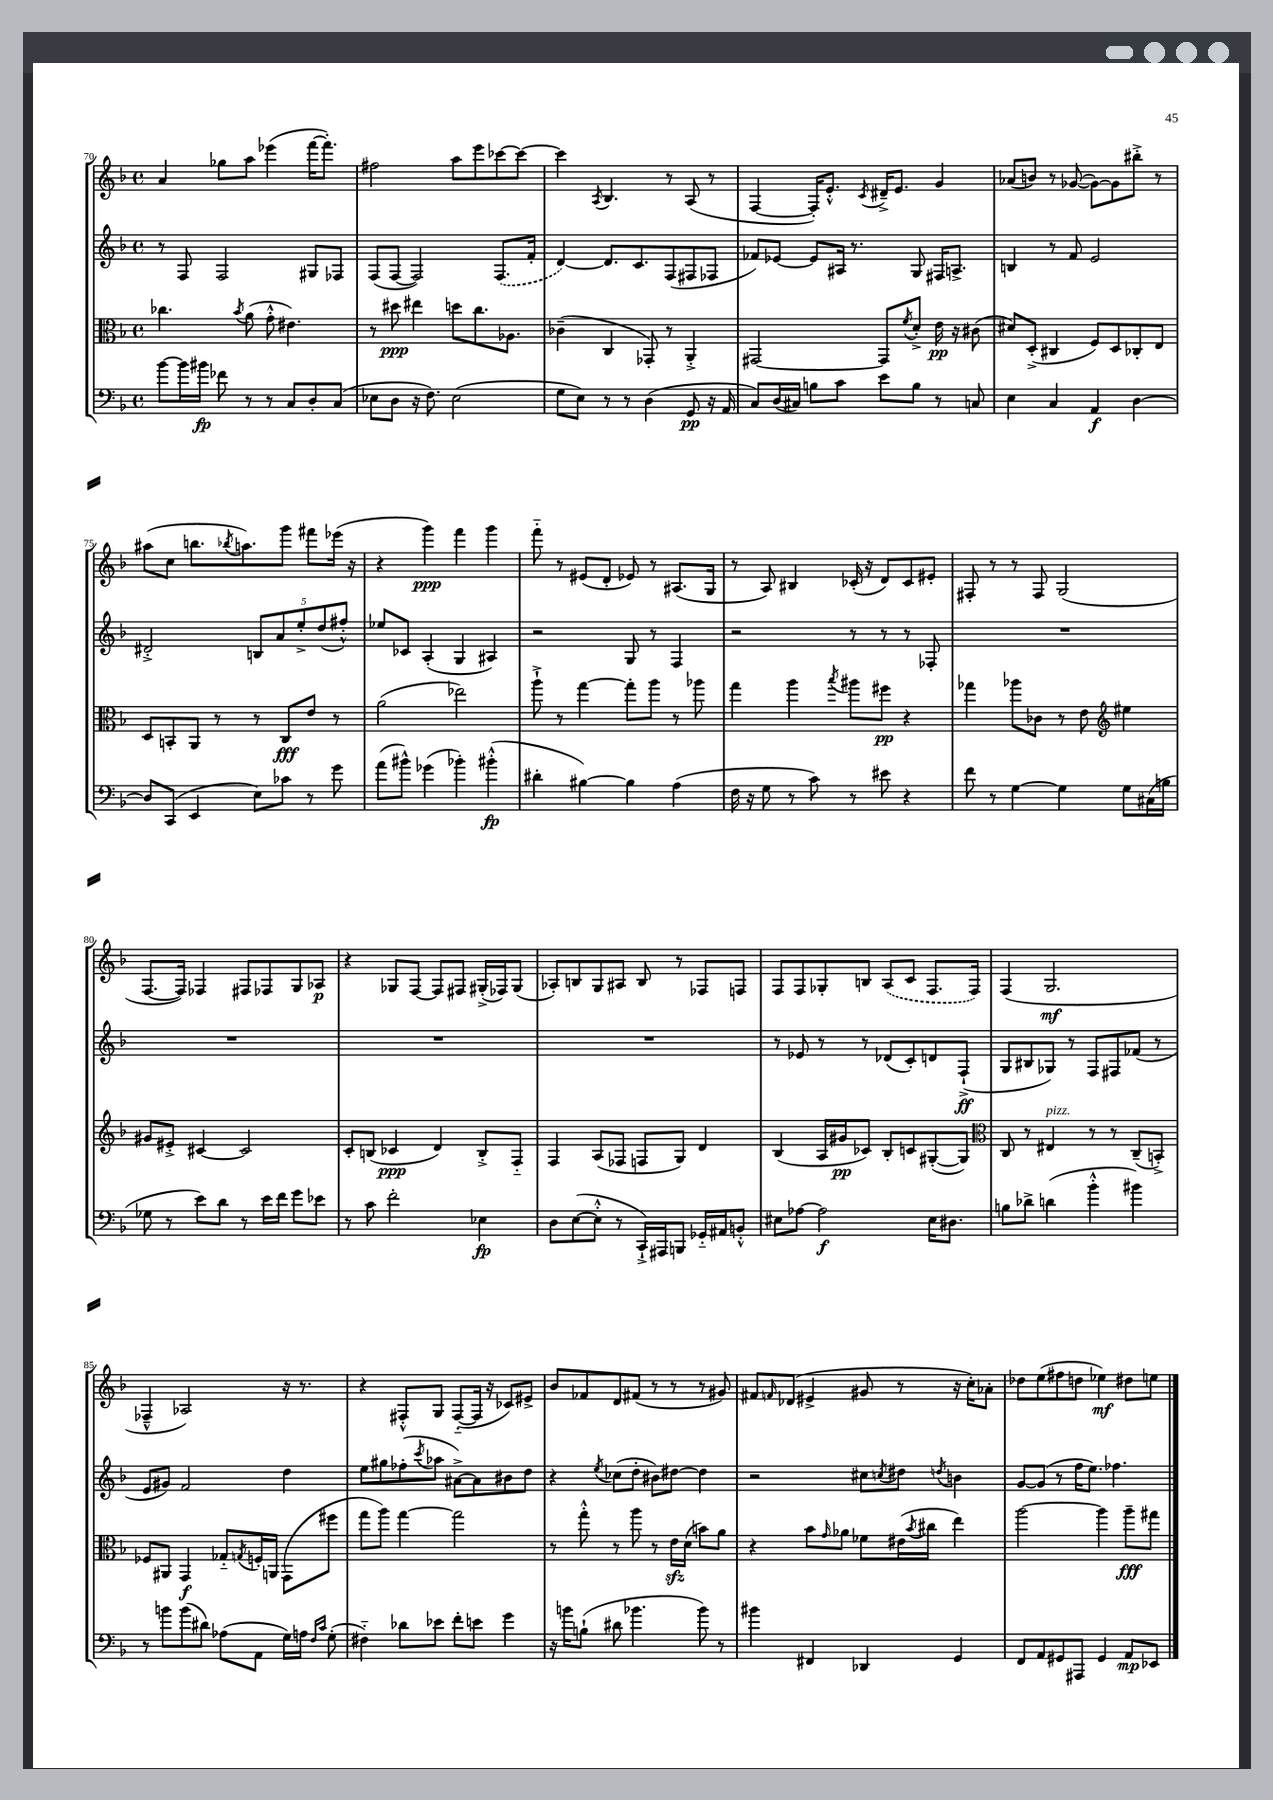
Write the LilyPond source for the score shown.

<<
\new StaffGroup <<
\new Staff = "s0" {
    \clef treble \key f \major \defaultTimeSignature \time 4/4
    a'4 ges''8 a''8 ees'''4( f'''16~ f'''8.-.) |
    fis''2 a''8 e'''8 ces'''8~ ces'''8~ |
    ces'''4 \acciaccatura { a8 } bes4. r8 a8( r8 |
    f4~ f16-.) e'8.-.-^ \acciaccatura { c'8 } dis'16---> e'8. g'4 |
    aes'8( b'8) r8 ges'8~( ges'8~) ges'8 bis''8-.-> r8 |
    ais''8( c''8 b''8. \acciaccatura { bes''8 } a''8.) g'''8 fis'''8 ees'''16( r16 |
    r4 g'''4\ppp) f'''4 g'''4 |
    f'''8-_ r8 eis'8( d'8-. ees'8) r8 ais8.( g16 |
    r8 a8) bis4 ces'16-.( r16 d'8) ces'8 eis'8-. |
    fis8-. r8 r8 fis8 g2( |
    f8.~ f16) fes4 fis8 fes8 g8 aes8\p |
    r4 ges8 f8~ f8 fis8 gis16-.->( fes16) gis8( |
    aes8-.) b8 g8 ais8 b8 r8 fes8 f8 |
    f8 f8 ges8-. b8 \once \slurDashed a8( c'8 f8. f16) |
    f4( g2.\mf |
    fes4---^ aes2) r16 r8. |
    r4 fis8-.-^ g8 fis8~-_( fis16 r16 ces'8) eis'8-> |
    bes'8 fes'8 d'8 fis'8( r8 r8 r8 gis'8) |
    fis'8 \grace { f'16 } des'8( eis'4-> gis'8 r8 r16 c''16-.) aes'8-. |
    des''8 e''8( fis''8 d''8 ees''4\mf) dis''8 e''8 \bar "|." |
}
\new Staff = "s1" {
    \clef treble \key f \major \defaultTimeSignature \time 4/4
    r8 f8 f2 gis8 fes8 |
    f8( f8~ f2) \once \slurDashed f8.( f'16-. |
    d'4~) d'8. c'8. f8( fis8 fes8 |
    fes'8) ees'8~ ees'8 ais16 r8. g8 fis16 a8.-> |
    b4 r8 f'8 e'2 |
    dis'2-.-> \tuplet 5/4 { b8 a'8 e''8-.-> d''8( fis''8-.-^) } |
    ees''8 ces'8 a4-.( g4 ais4) |
    r2 g8 r8 f4 |
    r2 r8 r8 r8 fes8-. |
    R1 |
    R1 |
    R1 |
    R1 |
    r8 ees'8 r8 r8 des'8( c'8-.) d'8 f8-!->\ff( |
    g8 bis8 ges8) r8 f8 fis8 fes'8( r8 |
    e'8 gis'8) f'2 d''4 |
    e''8 gis''8 fes''8-.( \acciaccatura { c'''8 } aes''8 ais'8~->) ais'8 bis'8 d''8 |
    r4 \acciaccatura { e''8 } ces''8( d''8-. bis'8) dis''8~ dis''4 |
    r2 cis''8 \acciaccatura { c''8 } dis''8 \acciaccatura { d''8 } b'4 |
    g'8~ g'8( r8 f''16 e''8.) fes''4. \bar "|." |
}
\new Staff = "s2" {
    \clef alto \key f \major \defaultTimeSignature \time 4/4
    ces''4. \acciaccatura { bes'8 } a'8( g'8-.-^ eis'4.) |
    r8 dis''8\ppp eis''4 d''8 c''8. aes8. |
    ces'4--( c4 ges,8-.) r8 a,4-.-> |
    gis,2~ gis,8 \acciaccatura { f'8 } d'8-.-> e'16\pp r16 cis'8( |
    dis'8) d8-.->( cis4 f8) d8 ces8-. e8 |
    d8 b,8-. a,8 r8 r8 c8\fff e'8 r8 |
    a'2( ees''2) |
    a''8-!-> r8 g''4~ g''8-. a''8 r8 aes''8 |
    g''4 a''4 \acciaccatura { bes''8 } ais''8 fis''8\pp r4 |
    ges''4 aes''8 ces'8 r8 e'8 \clef treble eis''4 |
    gis'8 eis'8-.-> cis'4~ cis'2 |
    c'8-. b8( ces'4\ppp d'4) b8-.-> f8-_ |
    f4 a8( fes8 f8 g8) d'4 |
    bes4( a16 gis'16\pp ces'8) bes8-. c'8 gis8~-.( gis8) |
    \clef alto c8 r8 eis4^\markup { \italic "pizz." } r8 r8 c8--( b,8-.->) |
    fes8 ais,8 g,4\f ges8-_ \acciaccatura { g8 } f16-. a,16 g,8( fis''8 |
    g''8 a''8) g''4~ g''2 |
    r8 g''8-.-^ r8 a''8 r8 e'16\sfz d'16( b'8) a'8 |
    r4 bes'8 \grace { g'16 } aes'8 fes'8 eis'16( \acciaccatura { bes'8 } cis''16 e''4) |
    a''2~ a''4 a''8--\fff gis''8 \bar "|." |
}
\new Staff = "s3" {
    \clef bass \key f \major \defaultTimeSignature \time 4/4
    bes'8~ bes'16 bis'16\fp fes'8 r8 r8 c8 d8-. c8( |
    ees8 d8 r16 f8.) ees2( |
    g8 e8) r8 r8 d4( g,8\pp r16 a,16 |
    c8) d16( cis16) b8 c'8 e'8 b8 r8 c8 |
    e4 c4 a,4\f d4~ |
    d8 c,8( e,4 e8) ces'8 r8 g'8 |
    a'8( bis'8-^) ges'4( bes'4-.) bis'4-.-^\fp( |
    dis'4-. bis4~) bis4 a4( |
    f16 r16 g8 r8 c'8) r8 eis'8 r4 |
    f'8 r8 g4~ g4 g8 cis16( b16 |
    ges8 r8 e'8) d'8 r8 e'16 f'16 g'8 ees'8 |
    r8 c'8 f'2-. ees4\fp |
    d8 e8~( e8-.-^ r8 c,16-!->) ais,,16 b,,8 ges,16-_ ais,16 b,8-.-^ |
    eis8 aes8~ aes2\f eis16 dis8. |
    b8 des'8-> d'4( bes'4-.-^ bis'4) |
    r8 b'8 b'8( dis'8) aes8( a,8 g16) a16 \grace { f16 c'16 } g8-.( |
    fis4-_) des'8 ees'8 f'8-. e'8 g'4 |
    r16 b'16 b8-!( dis'8 bes'4. bes'8) r8 |
    bis'4 fis,4 des,4 g,4 |
    f,8 a,8 gis,8 ais,,8 gis,4 a,8\mp ees,8 \bar "|." |
}
>>
>>
\layout { \context { \Score currentBarNumber = #70 } }
